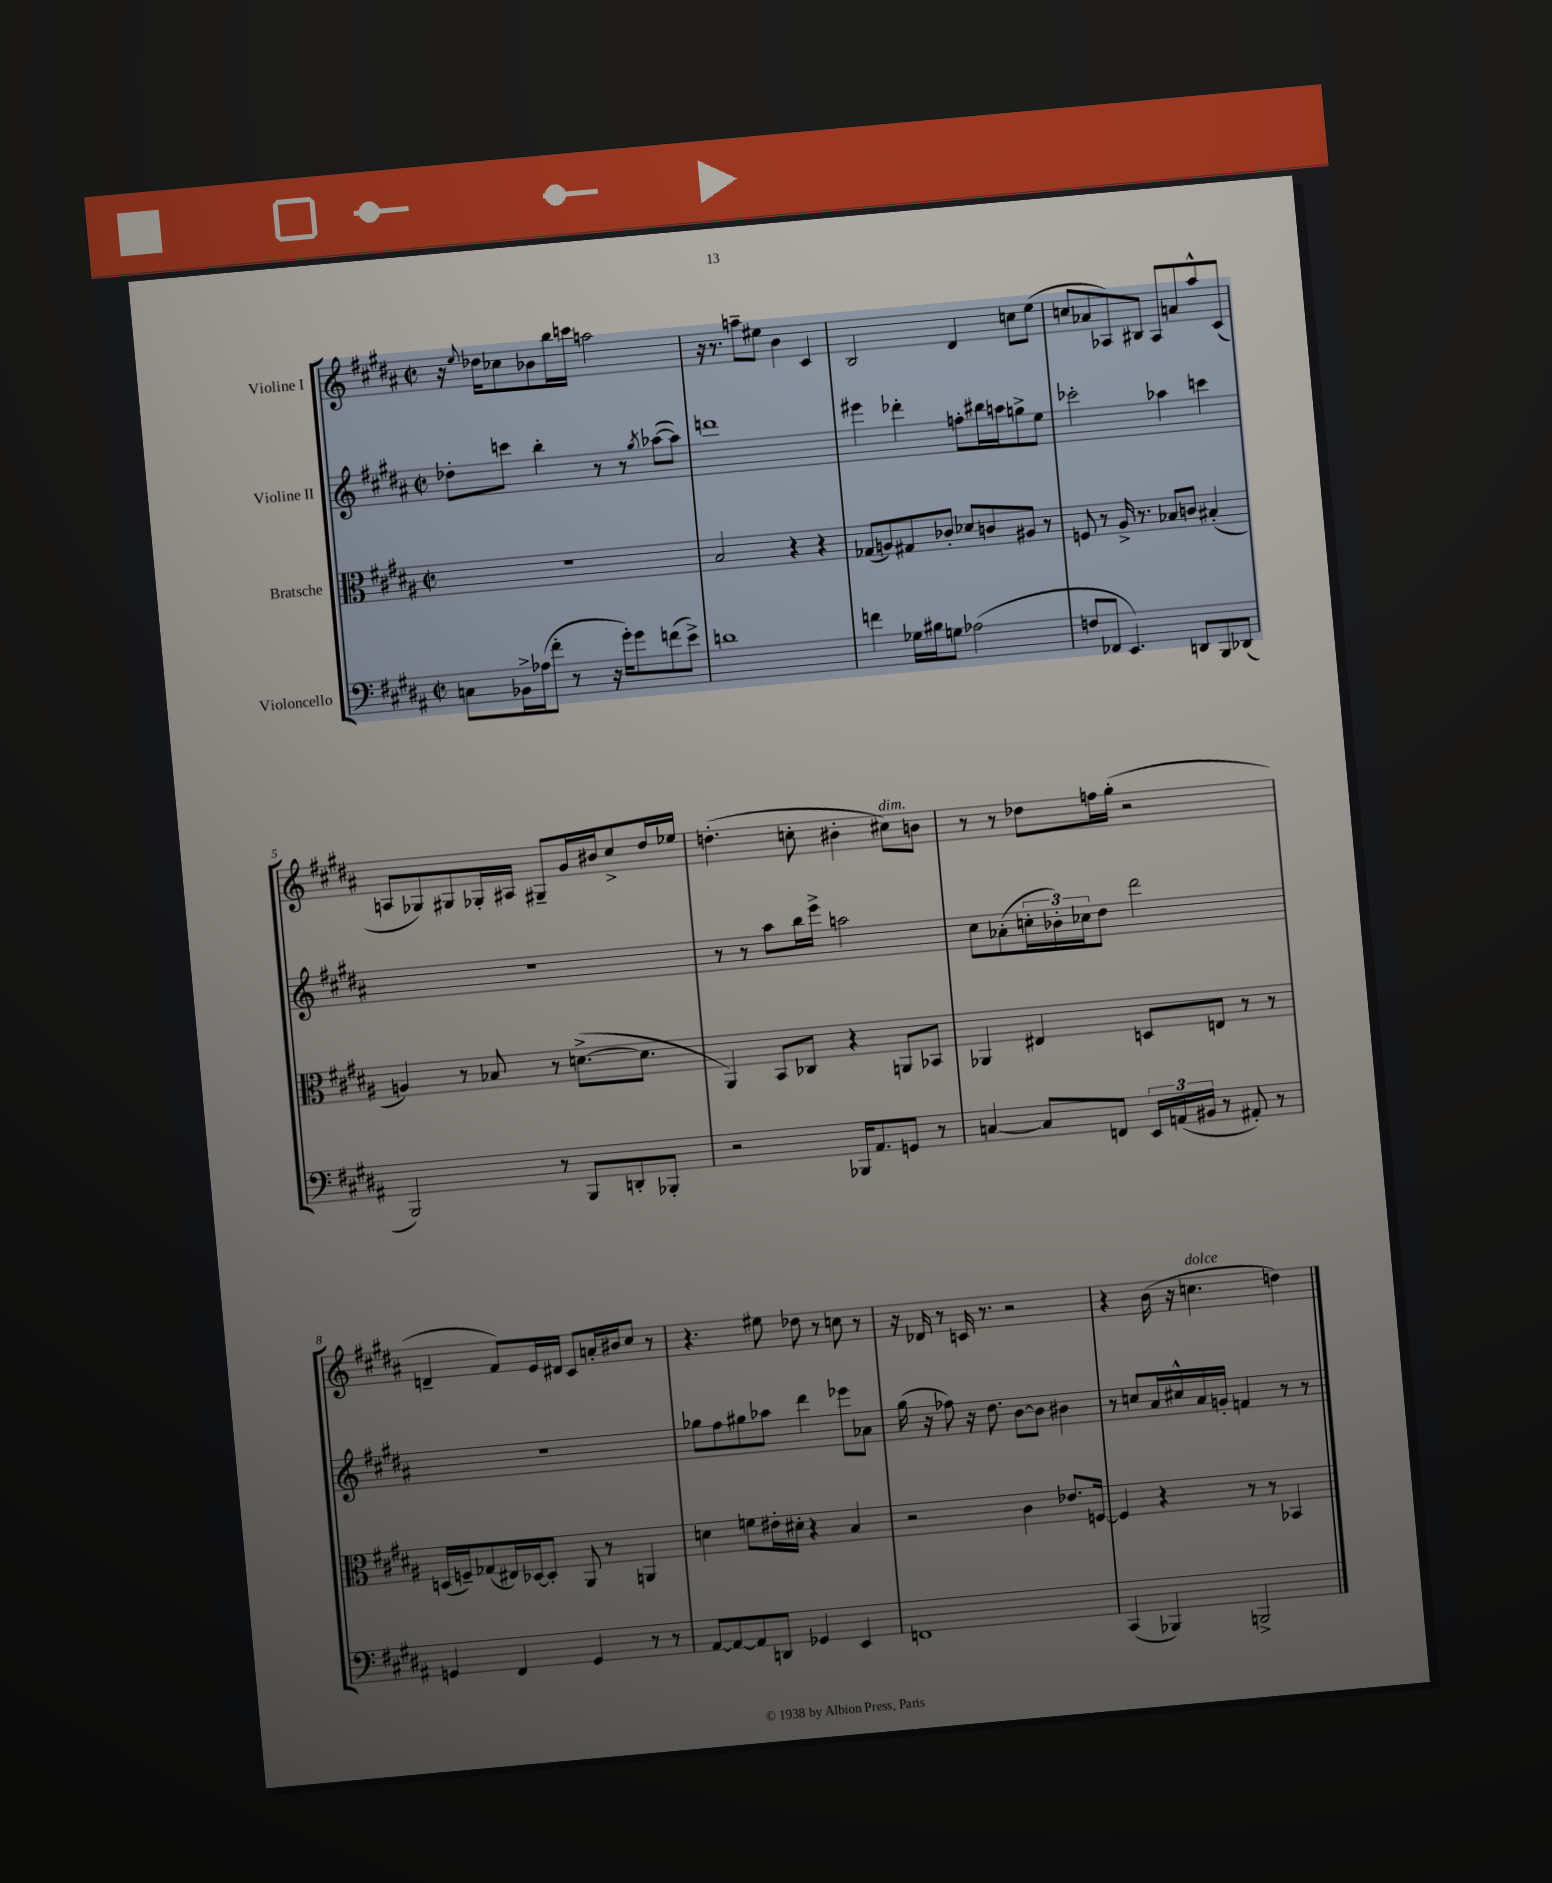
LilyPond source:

<<
\new StaffGroup <<
\new Staff = "s0" \with { instrumentName = "Violine I" } {
    \clef treble \key b \major \defaultTimeSignature \time 2/2
    r16 \appoggiatura { e''8 } des''16 ces''8 bes'8 b''16 c'''16 a''2 |
    r16 r8. a''8-- eis''8 b'4 cis'4 |
    b2 dis'4 c''8 e''8( |
    c''8 aes'8 aes8) bis8 aes8 a'8 ais''8-^ cis'8( |
    a8 ges8) gis8 ges16-. ais16 gis8-- gis'16 bis'16 cis''8-> dis''16 ees''16 |
    d''4.-.( c''8-. bis'4-. cis''8^\markup { \italic "dim." }) b'8 |
    r8 r8 des''8 f''16 gis''16-.( r2 |
    d'4-- fis'8) e'16 dis'16 cis'8 a'16-. bis'16 cis''8 r8 |
    r4. eis''8 des''8 r8 c''8 r8 |
    r16 des'16 r8 c'16 r8. r2 |
    r4 b'16( r16 c''4.^\markup { \italic "dolce" } d''4) \bar "|." |
}
\new Staff = "s1" \with { instrumentName = "Violine II" } {
    \clef treble \key b \major \defaultTimeSignature \time 2/2
    des''8-. c'''8 b''4-. r8 r8 \acciaccatura { gis''8 } aes''8~( aes''8) |
    d'''1 |
    eis'''4 des'''4-. f''8-. bis''16 a''16 g''8-> e''8 |
    ces'''2-. aes''4 c'''4 |
    R1 |
    r8 r8 ais''8 b''16 e'''16-> a''2 |
    cis''8 aes'8-.( \tuplet 3/2 { c''16-. bes'16-.) ces''16 } dis''8 dis'''2 |
    R1 |
    ges''8 fis''8 gis''8 aes''8 dis'''4 ees'''8 aes'8 |
    gis''16( r16 fes''8) r16 dis''8. b'8~ b'8 bis'4 |
    r8 c''8 ais'16 cis''16-^ ais'16 g'16-. f'4 r8 r8 \bar "|." |
}
\new Staff = "s2" \with { instrumentName = "Bratsche" } {
    \clef alto \key b \major \defaultTimeSignature \time 2/2
    R1 |
    b2 r4 r4 |
    ges8( a8) gis8 ces'8-. des'8 c'8 ais8 r8 |
    f8 r8 ais16-> r8. bes8 c'8 bis4-.( |
    a4) r8 bes8 r8 d'8.~->( d'8. |
    ais,4) b,8 ces8 r4 a,8 bes,8 |
    aes,4 eis4 d8 e8 r8 r8 |
    d16( f16--) ges8( eis16) des16~ des8-. ais,8 r8 a,4 |
    d'4 f'8 eis'16-. dis'16-. r4 b4 |
    r2 cis'4 ees'8. f16~ |
    f4 r4 r8 r8 bes,4 \bar "|." |
}
\new Staff = "s3" \with { instrumentName = "Violoncello" } {
    \clef bass \key b \major \defaultTimeSignature \time 2/2
    c8 bes,16-> aes16( fis'8-. r8 r16 gis'16-.) gis'8 f'8( e'8->) |
    d'1 |
    f'4 ges16 bis16 g8 aes2( |
    f8 fes,8 e,4.) d,8 b,,8 des,8( |
    b,,2) r8 b,,8 d,8-. bes,,8-. |
    r2 bes,,16 ais,8. g,8 r8 |
    c4~ c8 f,8 \tuplet 3/2 { e,16 a,16( bis,16 } r8 ais,8-.) r8 |
    g,4 fis,4 g,4 r8 r8 |
    ais,8~ ais,8~ ais,8 d,8 ges,4 e,4 |
    f,1 |
    cis,4( bes,,4) b,,2-> \bar "|." |
}
>>
>>
